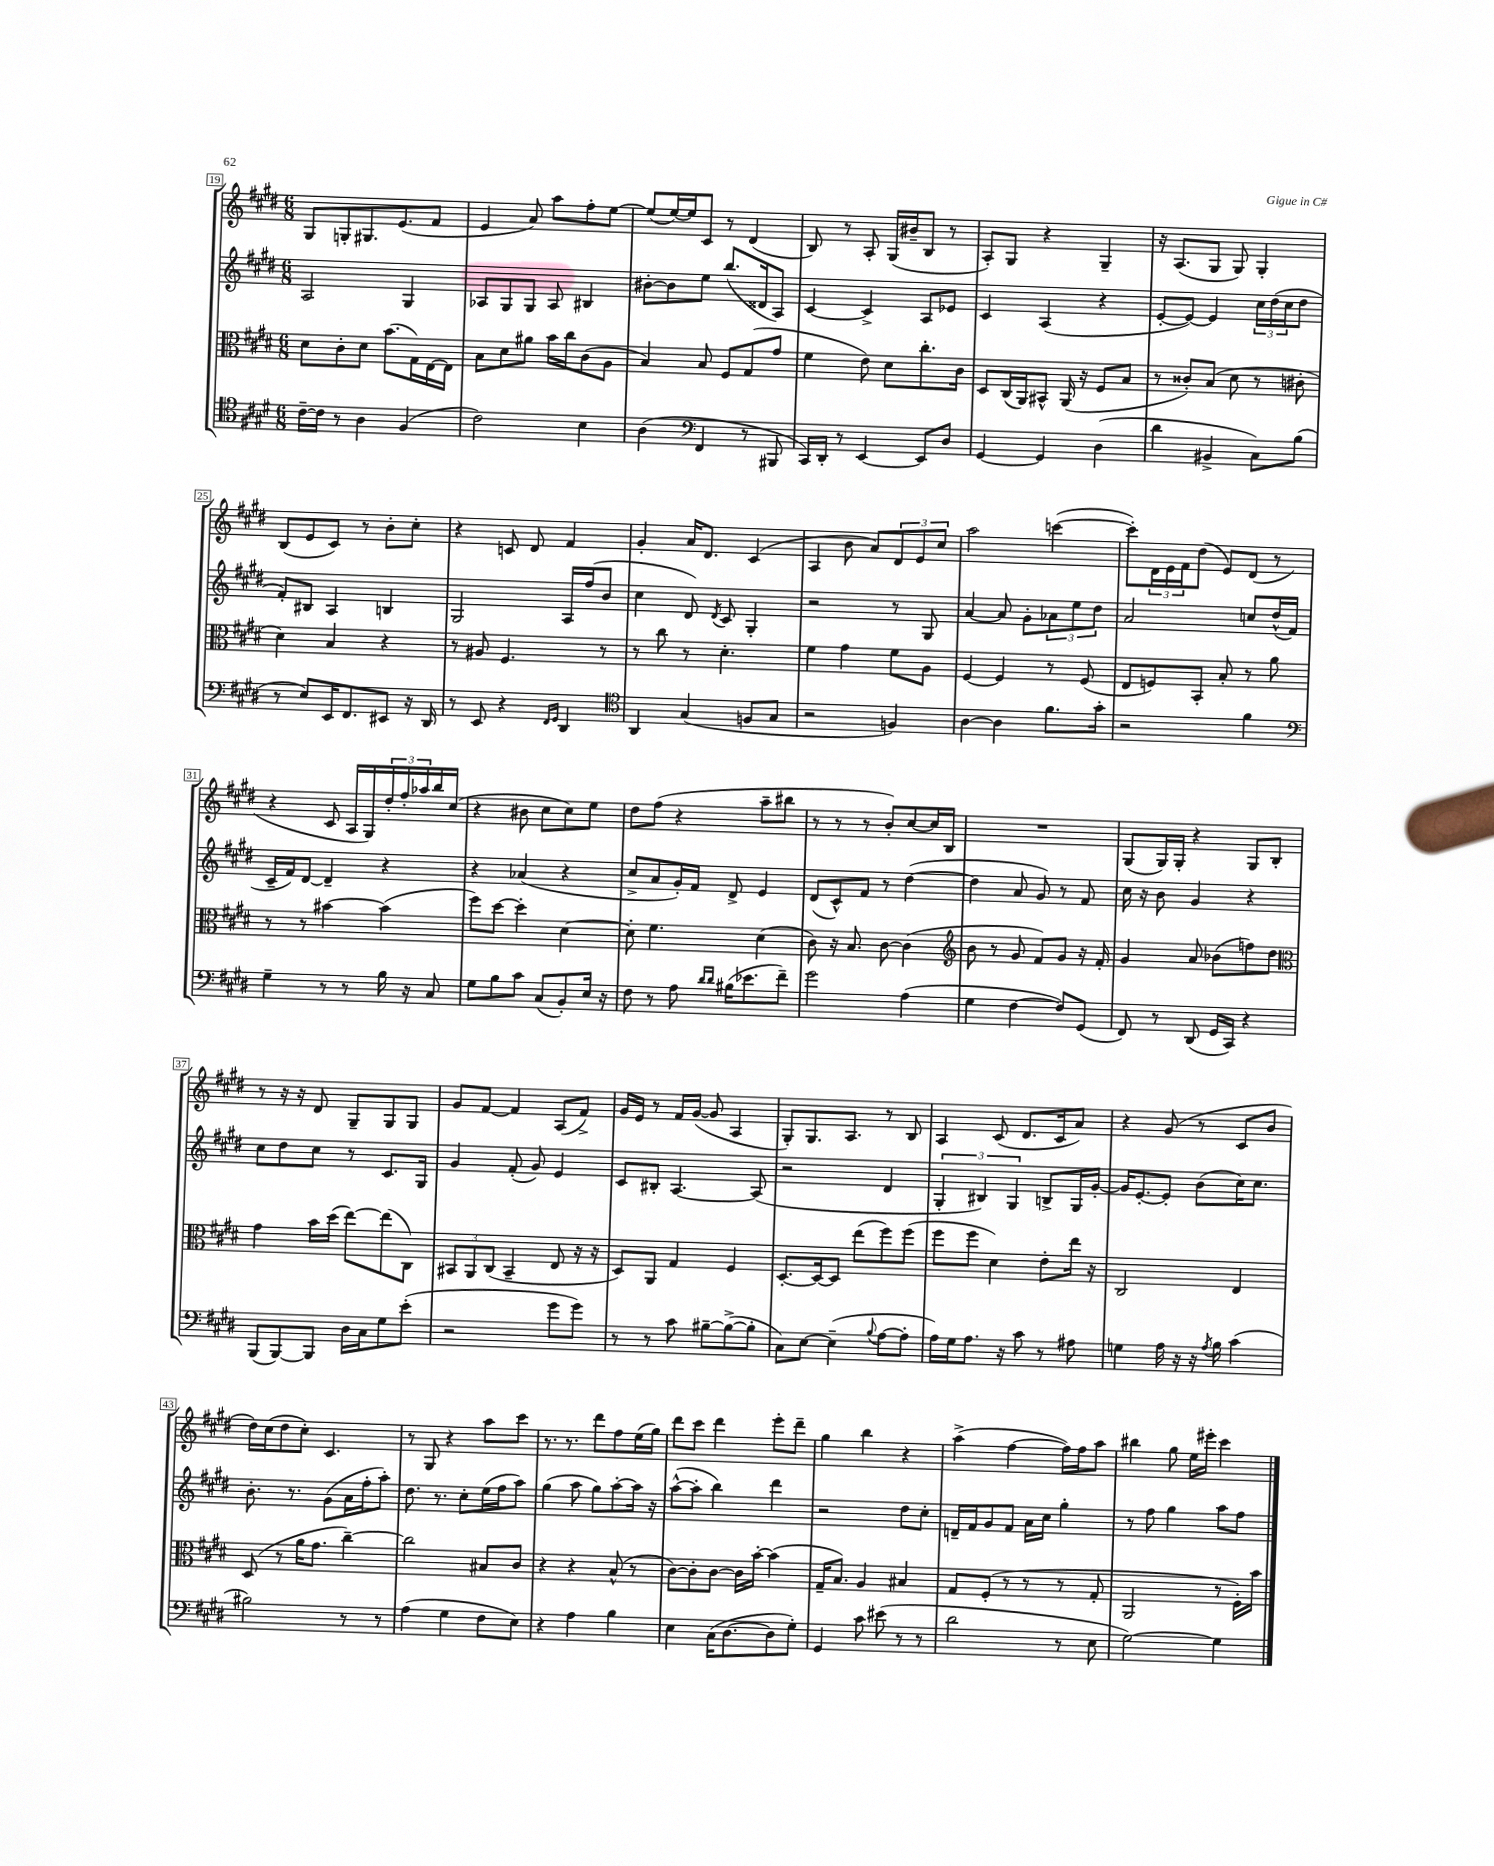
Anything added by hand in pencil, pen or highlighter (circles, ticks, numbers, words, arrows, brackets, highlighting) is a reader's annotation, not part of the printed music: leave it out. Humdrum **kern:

**kern	**kern	**kern	**kern
*staff4	*staff3	*staff2	*staff1
*clefC4	*clefC3	*clefG2	*clefG2
*k[f#c#g#d#]	*k[f#c#g#d#]	*k[f#c#g#d#]	*k[f#c#g#d#]
*M6/8	*M6/8	*M6/8	*M6/8
[16c#~\LL	8d#\L	2A/	8G#/L
16c#\]JJ	.	.	.
8r	8c#'\	.	8G'/
4A\	8d#\J	.	8.G#/
.	(8.b\L	.	.
.	.	.	(8.e/
(4F#/	.	4G#/	.
.	16G#\L)	.	.
.	[16E\	.	8f#/J
.	16E\]JJ	.	.
=	=	=	=
2c#\)	8B\L	8A-/L	4e/
.	8d#\	8G#/	.
.	8a#\J	8G#/J	8a/)
.	16b\LL	8A-/	8aa\L
.	16cc#\J	.	.
4B\	(8c#\	4B#/	8ff#'\
.	8A\J	.	[8ee\J
=	=	=	=
(4A\	4B/)	[8b#'\L	(8ee/]L
.	.	8b#\]	[16ee/L)
.	.	.	16ee/]J
*clefF4	*	*	*
4FF#/	8B/	8ee\J	8c#/J
.	8F#/L	(8.bb/L	8r
8r	(8G#/	.	(4d#/
.	.	16d##/k	.
8BBB#/	8g#/J	8A/J)	.
=	=	=	=
16CC#/LL)	4f#\	[4c#/	8B/)
16DD#'/JJ	.	.	.
8r	.	.	8r
[4EE/	8e\)	4c#^/]	8A'/
.	8d#\L	.	(16G#/LL
.	.	.	16b#~/J
8EE/]L	8.cc#'\	8A/L	8B/J
8D#/J	.	8e-/J	8r
.	16c#\Jk	.	.
=	=	=	=
[4GG#/	8D#/L	4c#/	8A'/L)
.	(16C#/L	.	8G#/J
.	16AA/J)	.	.
4GG#/]	8BB#^^/J	(4A/	4r
.	(16AA/	.	.
.	16r	.	.
(4D#\	8F#/L	4r	4G#~/
.	8B/J	.	.
=	=	=	=
4d#\	8r	[8e'/L	16r
.	.	.	(8.A/L
.	8c##'/L)	8e/_J)	.
4BB#^/	(8B/J	4e/]	8G#/J
.	8d#\	.	8G#/)
8C#\L)	8r	24cc#\LL	4G#'/
.	.	(24dd#\	.
.	.	24cc#\J	.
(8B\J	8c#'\	8dd#\J	.
=	=	=	=
8r	4d#\)	8f#'/L)	(8B/L
8E/L)	.	8B#/J	8e/
16EE/K	4B/	4A/	8c#/J)
8.FF#/	.	.	.
.	.	.	8r
8EE#/J	4r	4B/	8b'\L
16r	.	.	8cc#'\J
16DD#/	.	.	.
=	=	=	=
8r	8r	2G#/	4r
8EE/	8A#/	.	.
4r	4.F#/	.	8c/
.	.	.	8d#/
16qqFF#/LL	.	.	.
16qqGG#/JJ	.	.	.
4DD#/	.	16A/LL	4f#/
.	.	(16ff#/J	.
.	8r	8b/J	.
=	=	=	=
*clefC4	*	*	*
4AA/	8r	4cc#\	4g#'/
.	8cc#\	.	.
(4G#/	8r	8d#/)	16a/LK
.	.	.	8.d#/J
.	.	8qd#/	.
.	4.d#'\	8c#/	.
8F/L	.	4G#'/	(4c#/
8G#/J	.	.	.
=	=	=	=
2r	4f#\	2r	4A/
.	4g#\	.	8b\
.	.	.	8a/L)
4F/)	8f#\L	8r	12d#/
.	.	.	12e/
.	8A\J	8G#/	.
.	.	.	12cc#/J
=	=	=	=
[4A\	[4F#/	[4a/	2aa\
4A\]	4F#/]	8a/]	.
.	.	8g#'\L	.
8.f#\L	8r	12a-\	([4ccc\
.	.	12ee\	.
.	(8F#/	.	.
.	.	12dd#\J	.
16g#'\Jk	.	.	.
=	=	=	=
2r	8E/L	2a/	8ccc'\]L)
.	8F/)	.	24d#\L
.	.	.	24e\
.	.	.	24f#\J
.	8BB'/J	.	(8dd#\J
.	8B'/	.	8e/L)
4f#\	8r	8cc/L	(8d#/J
.	8a\	(16dd#^^/L	8r
.	.	16f#/JJ	.
=	=	=	=
*clefF4	*	*	*
4G#~\	8r	16c#~/LL	4r
.	.	16f#/J)	.
.	8r	[8d#/J	.
8r	[4b#\	4d#~/]	8c#/
8r	.	.	16A/LL
.	.	.	16G#/)
16B\	(4b#\]	4r	24dd#'/
.	.	.	24ff#'/
16r	.	.	.
.	.	.	24aa-/
8C#/	.	.	16bb/
.	.	.	(16cc#/JJ
=	=	=	=
8G#\L	8ff#\L)	4r	4r
8B\	[8dd#\J	.	.
8c#\J	4dd#'\]	(4a-/	8b#\
(8C#/L	.	.	8cc#\L
8BB'/)	[4d#\	4r	8cc#\)
16E/Jk	.	.	8ee\J
16r	.	.	.
=	=	=	=
8F#\	8d#'\]	8cc#^/L	8dd#\L
8r	4.f#\	8a/	(8ff#\J
8A\	.	16g#'/L)	4r
.	.	16f#/JJ	.
16qqd#/LL	.	.	.
16qqd#/JJ	.	.	.
(16B#\LK	.	8d#^/	.
8.e-\	.	.	.
.	(4d#\	4e/	8aa~\L
8f#~\J)	.	.	8bb#\J
=	=	=	=
2g#\	8c#\)	(8d#/L	8r
.	16r	8c#^^/)	8r
.	8.B/	.	.
.	.	8f#/J	8r
.	[8c#\	8r	8b'/L)
(4A\	(4c#\]	([4dd#\	[8cc#/
.	.	.	16cc#/]L
.	.	.	16B/JJ
=	=	=	=
*	*clefG2	*	*
4G#\	8b\	4dd#\]	2.r
.	8r	.	.
[4F#\	8g#/	8a/	.
.	8f#/L)	8g#/)	.
8F#/]L)	8g#/J	8r	.
(8GG#/J	16r	8f#/	.
.	16f#'/	.	.
=	=	=	=
8FF#/)	4g#/	16cc#\	(8G#/L
.	.	16r	.
8r	.	8b\	16G#/L)
.	.	.	16G#'/JJ
(8DD#/	8a/	4g#/	4r
16GG#/LL	(8b-\L	.	.
16CC#/JJ)	.	.	.
4r	8ff\)	4r	8G#/L
.	8dd#\J	.	8B'/J
=	=	=	=
*	*clefC3	*	*
(8BBB/L	4g#\	8cc#\L	8r
[8BBB/)	.	8dd#\	16r
.	.	.	16r
8BBB/]J	16b\LL	8cc#\J	8d#/
.	(16dd#\JJ	.	.
16D#\LL	[8ee\L)	8r	8G#~/L
16C#\J	.	.	.
8G#\	(8ee\]	8.c#/L	8G#/
(8e'\J	8C#\J)	.	8G#/J
.	.	16G#/Jk	.
=	=	=	=
2r	12BB#/L	4g#/	8g#/L
.	12AA/	.	.
.	.	.	[8f#/J
.	(12C#/J	.	.
.	4BB#~/	(8f#'/	4f#/]
.	.	8g#/)	.
8g#\L	8E/	4e/	(8A/L
8g#\J)	16r	.	8f#^/J)
.	16r	.	.
=	=	=	=
8r	8D#/L)	8c#/L	16g#/LL
.	.	.	16e/JJ
8r	8AA/J	8B#'/J	8r
8c#\	4G#/	[4.A/	16f#/LL
.	.	.	([16g#/JJ
[8B#~\L	.	.	8g#/]
(8B#^\_	4F#/	.	4A/
8B#'\]J	.	(8A/]	.
=	=	=	=
8C#\L)	[8.D#'/L	2r	8G#'/L)
[8E\J	.	.	8.G#/
.	16D#/_k	.	.
(4E~\]	8D#/]J	.	.
.	.	.	8.A/J
.	(8ee\L	.	.
8qqB/	.	.	.
[8A\L	8ff#\)	4d#/	8r
8A'\]J	(8ff#\J	.	8B/
=	=	=	=
16A\LL)	8ff#\L	6G#'/	4A/
16G#\J	.	.	.
8.A\J	8ff#\J	.	.
.	.	6B#/)	.
.	4d#\)	.	(8c#/
16r	.	.	.
.	.	6G#/	.
8c#\	.	.	8.d#/L
8r	8e'\L	8B^/L	.
.	.	.	16c#/k
8A#\	16ee\Jk	16G#/L	8a/J)
.	16r	[16g#'/JJ	.
=	=	=	=
4G\	2C#/	16g#/]LK	4r
.	.	[8.e'/	.
16A\	.	8e'/]J	(8g#/
16r	.	.	.
16r	.	(8b\L	8r
8qA/	.	.	.
16B\	.	.	.
(4c#\	4E/	16cc#\K)	8c#/L
.	.	8.cc#\J	.
.	.	.	8b/J
=	=	=	=
2B#\)	(8D#/	8.b'\	16dd#\LL)
.	.	.	(16cc#\J
.	8r	.	8dd#\
.	.	8.r	.
.	16a\LK	.	8cc#'\J)
.	8.g#\J	.	.
.	.	(8g#\L	4.c#/
8r	[4cc#~\)	16a\L	.
.	.	16ff#'\J	.
8r	.	8aa'\J)	.
=	=	=	=
(4A\	2cc#\]	8.dd#\	8r
.	.	.	8G#/
.	.	8.r	.
4G#\	.	.	4r
.	.	8cc#'\L	.
8F#\L	8B#/L	(16ee\L	8aa\L
.	.	16ff#\J	.
8E\J)	8c#/J	8aa\J)	8ccc#\J
=	=	=	=
4r	4r	(4gg#\	8.r
.	.	.	8.r
4A\	4r	8aa\	.
.	.	8gg#\L)	8ddd#\L
4B\	(8B^^/	[8aa'\	8ff#\
.	8r	16aa\]Jk	(16ee\L
.	.	16r	16gg#\JJ)
=	=	=	=
4E\	[8c#\L)	([8aa^^\L	8ddd#\L
.	8c#'\]	8aa'\]J	8ccc#\J
(16C#\LK	[8c#\J	4bb\)	4ddd#\
[8.D#\	.	.	.
.	16c#\]LL	.	.
.	[16b'\JJ	.	.
8D#\]	(4b\]	4ddd#\	8eee'\L
8G#'\J)	.	.	8ddd#~\J
=	=	=	=
4GG#/	16G#~/LK	2r	4gg#\
.	8.B/J)	.	.
8c#\	4A/	.	4bb\
(8e#\	.	.	.
8r	4B#/	8dd#\L	4r
8r	.	8cc#'\J	.
=	=	=	=
2d#\	8G#/L	16d~/LL	(4aa^\
.	.	16f#/J	.
.	(8F#'/J	8g#/	.
.	8r	8f#/J	[4ff#\
.	8r	16a\LL	.
.	.	16cc#\JJ	.
8r	8r	4gg#'\	16ff#\]LL)
.	.	.	16ff#\J
8E\	8G#'/	.	8aa\J
=	=	=	=
[2G#\)	2AA/	8r	4bb#\
.	.	8ff#\	.
.	.	4gg#\	8gg#\
.	.	.	16ee\LL
.	.	.	16eee#'\JJ
4G#\]	8r	8aa\L	4ccc#\
.	16F#'\LL)	8ff#\J	.
.	16b\JJ	.	.
==	==	==	==
*-	*-	*-	*-
